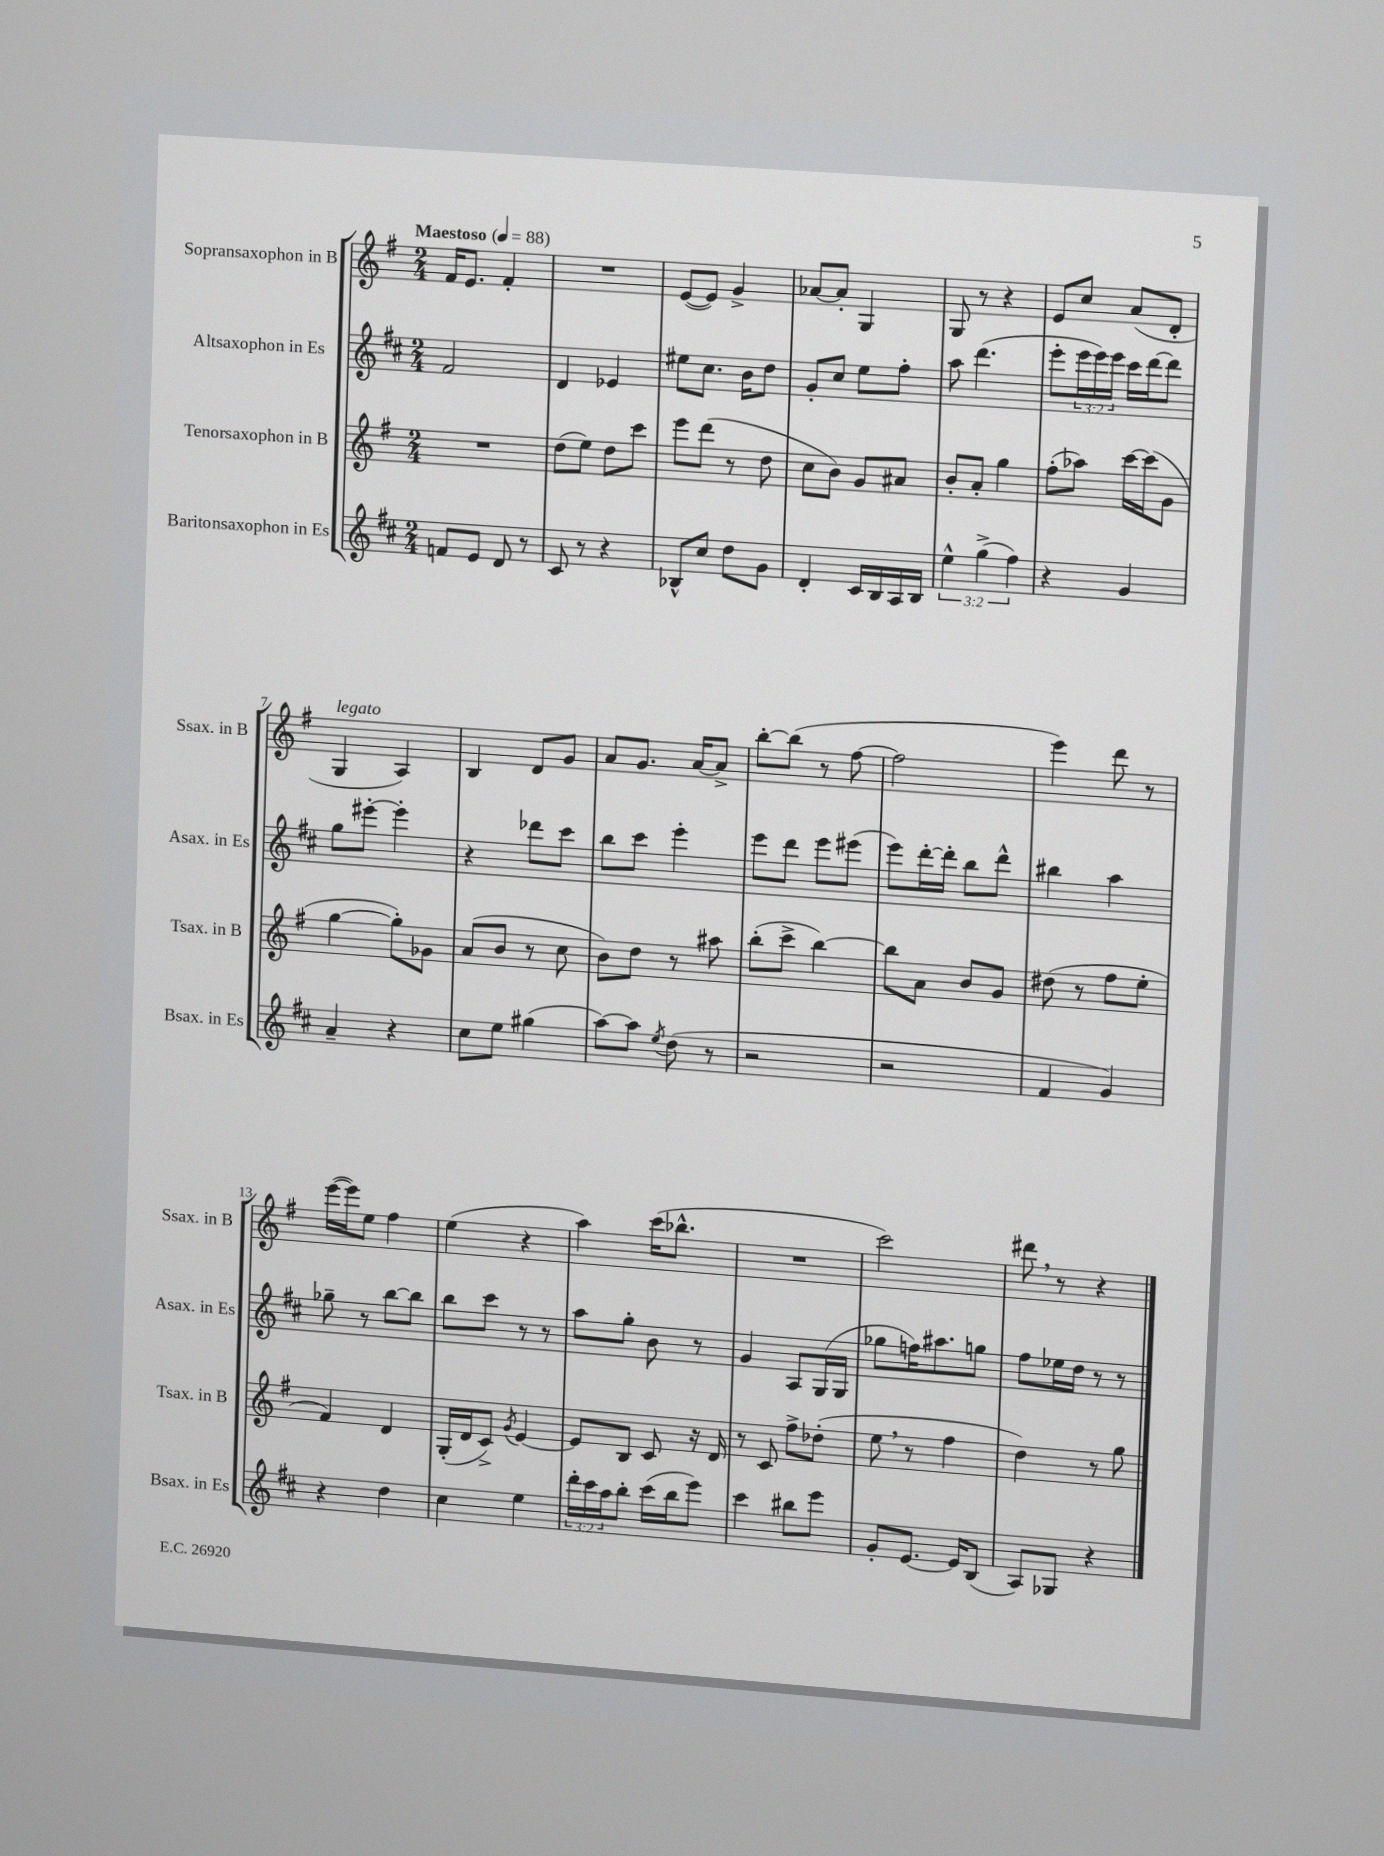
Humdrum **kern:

**kern	**kern	**kern	**kern
*staff4	*staff3	*staff2	*staff1
*clefG2	*clefG2	*clefG2	*clefG2
*k[f#c#]	*k[f#]	*k[f#c#]	*k[f#]
*M2/4	*M2/4	*M2/4	*M2/4
*MM88	*MM88	*MM88	*MM88
8f	2r	2f#	16f#
.	.	.	8.e
8e	.	.	.
8d	.	.	4f#'
8r	.	.	.
=	=	=	=
8c#	(8dd	4d	2r
8r	8ee)	.	.
4r	8dd	4e-	.
.	8ccc	.	.
=	=	=	=
8B-^^	8eee	8ee#	([8e
8cc#	(8ddd	8.cc#	8e])
8dd	8r	.	4g^
.	.	16b	.
8g	8dd	8dd	.
=	=	=	=
4d'	8cc	8g'	[8a-
.	8b)	8cc#	8a-']
16c#	8g	8ee	4G
16B	.	.	.
16A	8a#	8ff#'	.
16B	.	.	.
=	=	=	=
6ee^^	8b'	8aa	8G
.	8a'	(4.ddd	8r
(6gg^	.	.	.
.	4gg	.	4r
6ff#)	.	.	.
=	=	=	=
4r	(8ff#'	8eee'	8e
.	8aa-)	24eee	8cc
.	.	24eee)	.
.	.	24eee	.
4g	[16ccc	16ccc#	(8a
.	(16ccc]	[16ddd	.
.	8g	8ddd]	8d'
=	=	=	=
4a~	[4gg	8gg	4G
.	.	[8eee#'	.
4r	8gg'])	4eee#']	4A)
.	8g-	.	.
=	=	=	=
8cc#	(8a	4r	4B
8ee	8b	.	.
(4gg#	8r	8ddd-	8d
.	8cc	8ccc#	8g
=	=	=	=
[8aa)	8b)	8bb	8a
8aa]	8dd	8ccc#	8.g
8qee	.	.	.
(8dd	8r	4eee'	.
.	.	.	[16a
8r	8aa#	.	8a^]
=	=	=	=
2r	(8bb'	8eee	[8bb'
.	8ccc^	8ddd	(8bb]
.	[4bb)	8eee	8r
.	.	(8eee#	[8ff#
=	=	=	=
2r	8bb]	8eee)	2ff#]
.	8a	[16ddd'	.
.	.	16ddd']	.
.	8b	8bb	.
.	8g	8ddd^^	.
=	=	=	=
4f#	(8dd#	4bb#	4eee)
.	8r	.	.
4g)	8ff#	4aa	8ddd
.	8ee'	.	8r
=	=	=	=
4r	4f#)	8gg-~	([16eee
.	.	.	16eee])
.	.	8r	8ee
4dd	4d	[8bb	4ff#
.	.	8bb]	.
=	=	=	=
4cc#	(16G'	8bb	(4ee
.	16d	.	.
.	8c^)	8ccc#	.
.	8qg	.	.
4ee	[4e	8r	4r
.	.	8r	.
=	=	=	=
24ddd'	8e]	8aa	4aa)
24ccc#	.	.	.
24aa	.	.	.
8bb'	8B	8gg'	.
(16ccc#	8c	8b	(16ccc
16bb	.	.	8.bb-^^
8eee)	16r	8r	.
.	16d	.	.
=	=	=	=
4ccc#	8r	4g	2r
.	8c	.	.
8bb#	8ff#^	8A	.
8eee	(8dd-'	(16G	.
.	.	16G	.
=	=	=	=
8g'	8ee	8gg-	2ccc)
[8.e	8r	16ff)	.
.	.	8.aa#	.
.	4ff#	.	.
16e]	.	.	.
(8B	.	8gg	.
=	=	=	=
8A)	4dd)	8ff#	8ddd#
8G-	.	16ee-	8r
.	.	16dd	.
4r	8r	8r	4r
.	8gg	8r	.
==	==	==	==
*-	*-	*-	*-
